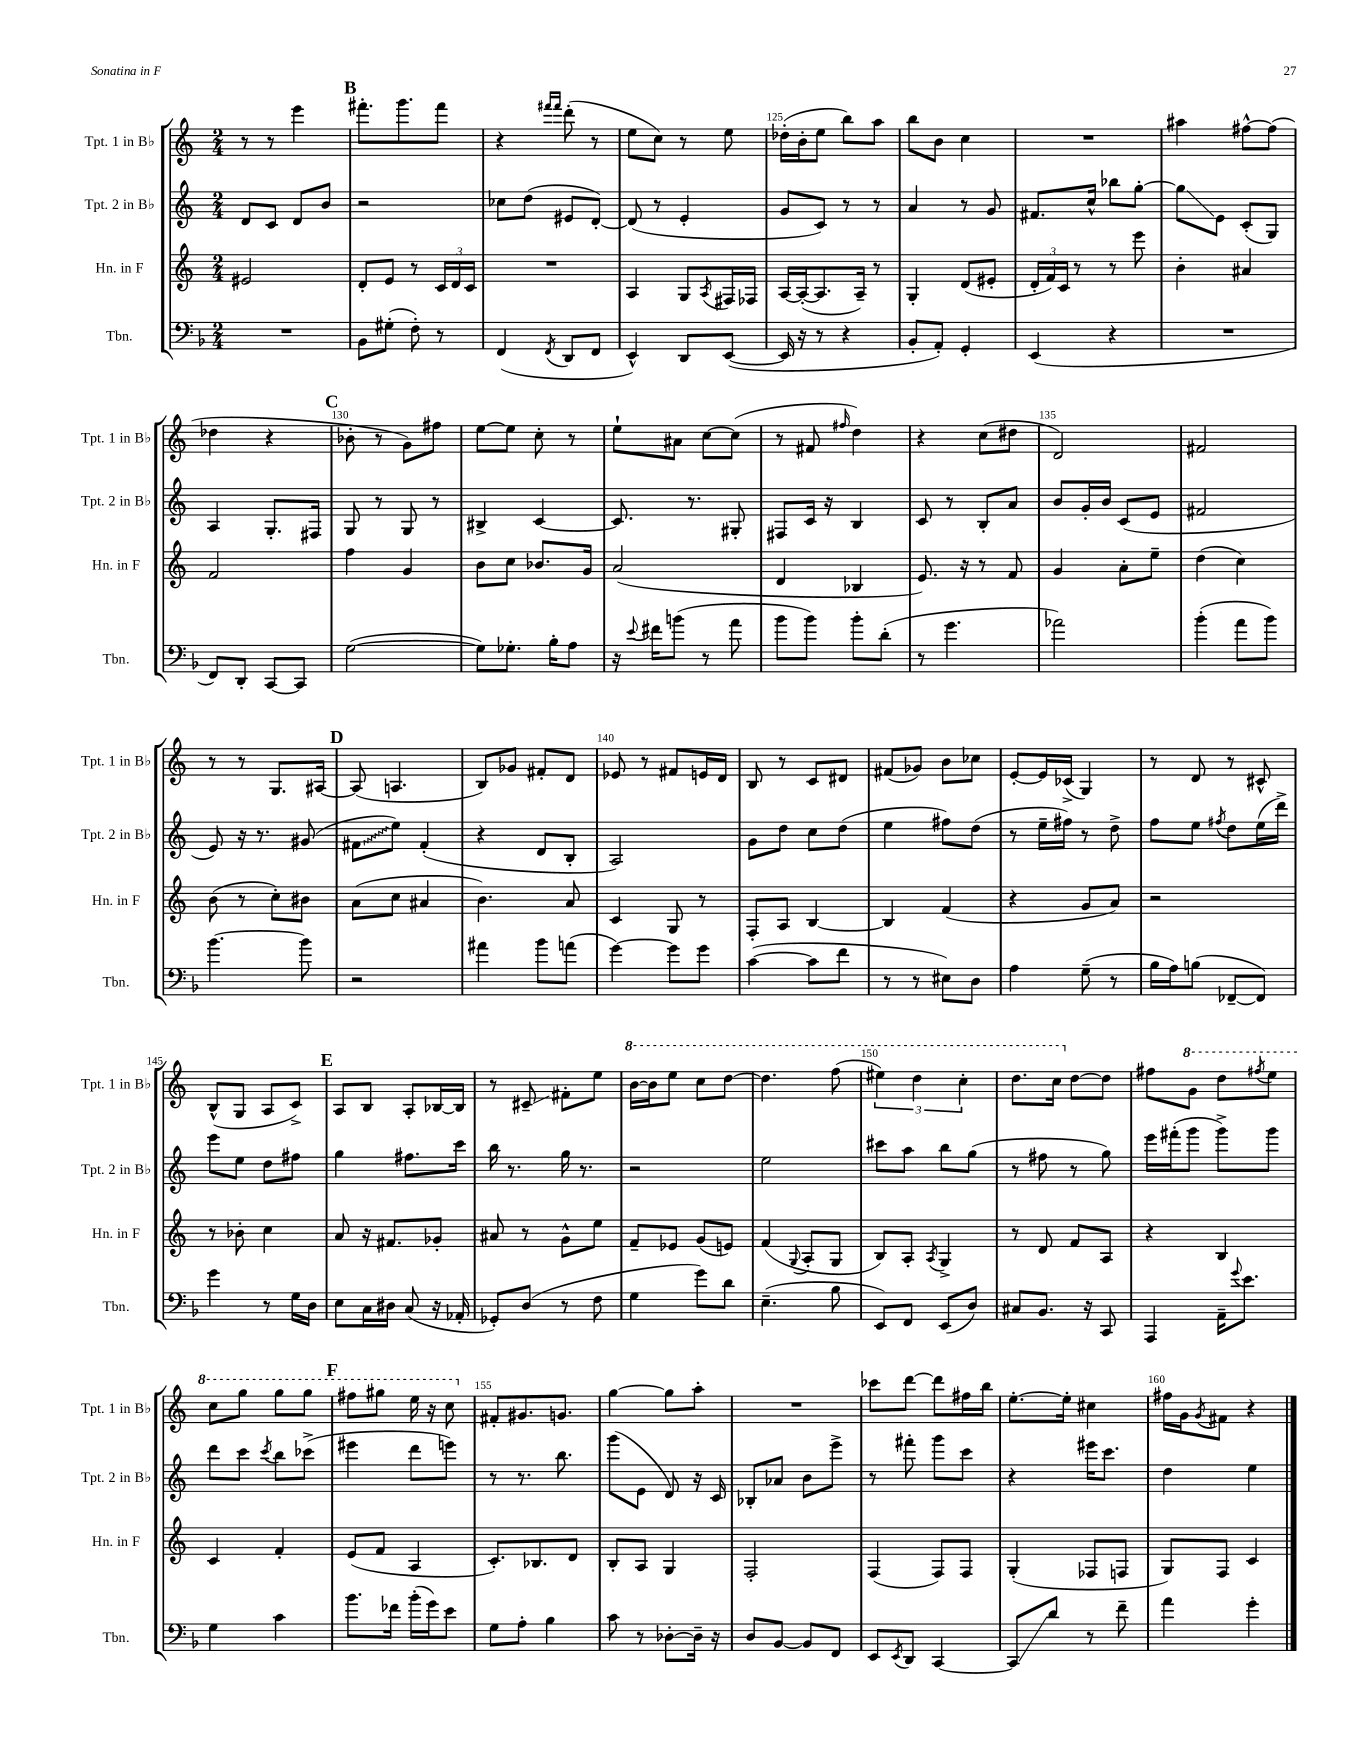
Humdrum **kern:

**kern	**kern	**kern	**kern
*staff4	*staff3	*staff2	*staff1
*clefF4	*clefG2	*clefG2	*clefG2
*k[b-]	*k[]	*k[]	*k[]
*M2/4	*M2/4	*M2/4	*M2/4
2r	2e#/	8d/L	8r
.	.	8c/J	8r
.	.	8d/L	4eee\
.	.	8b/J	.
=	=	=	=
8BB-\L	8d'/L	2r	8.fff#'\L
(8G#'\J	8e/J	.	.
.	.	.	8.ggg\
8F'\)	8r	.	.
8r	24c/LL	.	8fff#\J
.	24d/	.	.
.	24c/JJ	.	.
=	=	=	=
(4FF/	2r	8cc-\L	4r
.	.	(8dd\J	.
.	.	.	16qqfff#/LL
8qFF/	.	.	16qqfff#/JJ
8DD/L	.	8e#/L	(8ddd'\
8FF/J	.	[8d'/J)	8r
=	=	=	=
4EE^^/)	4A/	(8d/]	8ee\L
.	.	8r	8cc\J)
8DD/L	8G/L	4e'/	8r
.	8qA/	.	.
([8EE/J	16F#/L	.	8ee\
.	16F-/JJ	.	.
=	=	=	=
16EE/]	[16A/LL	8g/L	(16dd-'\LL
16r	(16A'/_J	.	16b'\J
8r	8.A/]	8c/J)	8ee\J
4r	.	8r	8bb\L)
.	16A~/Jk)	.	.
.	8r	8r	8aa\J
=	=	=	=
8BB-'/L	4G'/	4a/	8bb\L
8AA'/J)	.	.	8b\J
4GG'/	(8d/L	8r	4cc\
.	8e#'/J	8g/	.
=	=	=	=
(4EE/	24d'/LL	8.f#/L	2r
.	24f/)	.	.
.	24c/JJ	.	.
.	8r	.	.
.	.	16cc^^/Jk	.
4r	8r	8bb-\L	.
.	8eee\	[8gg'\J	.
=	=	=	=
2r	4b'\	8gg\]L	4aa#\
.	.	8e\J	.
.	4a#/	(8c'/L	[8ff#^^\L
.	.	8G/J)	(8ff#\]J
=	=	=	=
8FF/L)	2f/	4A/	4dd-\
8DD'/J	.	.	.
[8CC/L	.	8.G'/L	4r
8CC/]J	.	.	.
.	.	16F#/Jk	.
=	=	=	=
([2G\	4ff\	8G/	8b-'\
.	.	8r	8r
.	4g/	8G/	8g\L)
.	.	8r	8ff#\J
=	=	=	=
8G\]L)	8b\L	4B#^/	[8ee\L
8.G-'\J	8cc\J	.	8ee\]J
.	8.b-/L	[4c/	8cc'\
16B-'\LK	.	.	.
8A\J	.	.	8r
.	16g/Jk	.	.
=	=	=	=
16r	(2a/	8.c/]	8ee`\L
8qqe/	.	.	.
16f#\LK	.	.	.
(8b\J	.	.	8a#\J
.	.	8.r	.
8r	.	.	[8cc\L
8a\	.	8G#'/	(8cc\]J
=	=	=	=
8b-\L	4d/	8F#/L	8r
8b-\J)	.	16c/Jk	8f#/
.	.	16r	.
.	.	.	16qqff#/
8b-'\L	4B-/	4B/	4dd\)
(8d'\J	.	.	.
=	=	=	=
8r	8.e/)	8c/	4r
4.g\	.	8r	.
.	16r	.	.
.	8r	8B'/L	(8cc\L
.	8f/	8a/J	8dd#\J
=	=	=	=
2a-\)	4g/	8b/L	2d/)
.	.	16g'/L	.
.	.	16b/JJ	.
.	8a'\L	(8c/L	.
.	8ee~\J	8e/J	.
=	=	=	=
(4b-'\	(4dd\	2f#/	2f#/
8a\L	4cc\)	.	.
8b-\J)	.	.	.
=	=	=	=
[4.b-\	(8b\	8e/)	8r
.	8r	16r	8r
.	.	8.r	.
.	8cc'\L)	.	8.G/L
8b-\]	8b#\J	(8g#/	.
.	.	.	[16A#/Jk
=	=	=	=
2r	(8a\L	8f#\L	(8A#/]
.	8cc\J	8ee\J)	4.A/
.	4a#/	(4f#'/	.
=	=	=	=
4a#\	4.b\)	4r	8B/L)
.	.	.	8g-/J
8b-\L	.	8d/L	8f#'/L
(8a\J	8a/	8B'/J	8d/J
=	=	=	=
[4g\)	4c/	2A/)	8e-/
.	.	.	8r
8g\]L	8G/	.	8f#/L
8g\J	8r	.	16e/L
.	.	.	16d/JJ
=	=	=	=
([4c\	8F'/L	8g\L	8B/
.	8A/J	8dd\J	8r
8c\]L	[4B/	8cc\L	8c/L
8f\J	.	(8dd\J	8d#/J
=	=	=	=
8r	4B/]	4ee\	(8f#/L
8r	.	.	8g-/J)
8E#\L)	(4f/	8ff#\L)	8b\L
8D\J	.	(8dd\J	8cc-\J
=	=	=	=
4A\	4r	8r	[8e'/L
.	.	16ee~\LL	16e/]L
.	.	16ff#\JJ)	(16c-^/JJ
(8G~\	8g/L	8r	4G/)
8r	8a/J)	8dd^\	.
=	=	=	=
16B-\LL	2r	8ff\L	8r
16A\J)	.	.	.
(8B\J	.	8ee\J	8d/
.	.	8qff#/	.
[8FF-~/L	.	8dd\L	8r
8FF-/]J)	.	(16ee\L	8c#^^/
.	.	16ddd^\JJ)	.
=	=	=	=
4g\	8r	8eee\L	(8B^^/L
.	8b-'\	8ee\J	8G/J
8r	4cc\	8dd\L	8A/L
16G\LL	.	8ff#\J	8c^/J)
16D\JJ	.	.	.
=	=	=	=
8E\L	8a/	4gg\	8A/L
16C\L	16r	.	8B/J
16D#\JJ	8.f#/L	.	.
(8C/	.	8.ff#\L	8A'/L
16r	8g-'/J	.	[16B-/L
16AA-'/	.	16ccc\Jk	16B-/]JJ
=	=	=	=
8GG-'/L)	8a#/	16bb\	8r
.	.	8.r	.
(8D/J	8r	.	8c#~/
8r	8g^^\L	16gg\	8f#'\L
.	.	8.r	.
8F\	8ee\J	.	8ee\J
=	=	=	=
4G\	8f~/L	2r	[16bb\LL
.	.	.	16bb\]J
.	8e-/J	.	8eee\J
8g\L)	(8g/L	.	8ccc\L
8d\J	8e/J)	.	[8ddd\J
=	=	=	=
(4.E~\	(4f/	2ee\	4.ddd\]
.	8qqG/	.	.
.	8A'/L	.	.
8B-\	8G/J	.	(8fff\
=	=	=	=
8EE/L)	8B/L)	8ccc#\L	6eee#\)
8FF/J	8A'/J	8aa\J	.
.	.	.	6ddd\
.	8qA/	.	.
(8EE/L	4G^/	8bb\L	.
.	.	.	6ccc'\
8D/J)	.	(8gg\J	.
=	=	=	=
8C#/L	8r	8r	8.ddd\L
8.BB-/J	8d/	8ff#\	.
.	.	.	16ccc\Jk
.	8f/L	8r	[8dd\L
16r	.	.	.
8CC/	8A/J	8gg\)	8dd\]J
=	=	=	=
4AAA/	4r	16eee\LL	8ff#\L
.	.	(16fff#'\J	.
.	.	8ggg\J	8gg\J
16AA~\LK	4B/	8ggg^\L)	8ddd\L
8qqg/	.	.	.
8.e\J	.	.	.
.	.	.	8qfff#/
.	.	8ggg\J	8eee\J
=	=	=	=
4G\	4c/	8ddd\L	8ccc\L
.	.	8ccc\J	8ggg\J
.	.	8qccc/	.
4c\	4f'/	8bb\L	8ggg\L
.	.	(8ccc-^\J	8ggg\J
=	=	=	=
8.b-\L	(8e/L	4eee#\	8fff#\L
.	8f/J	.	8ggg#\J
16f-\Jk	.	.	.
(16b-'\LL	4A/	8ddd\L	16eee\
16g\J)	.	.	16r
8e\J	.	8eee\J)	8ccc\
=	=	=	=
8G\L	8.c'/L)	8r	8f#'/L
8A'\J	.	8.r	8.g#/
.	8.B-/	.	.
4B-\	.	.	.
.	.	8.bb\	8.g/J
.	8d/J	.	.
=	=	=	=
8c\	8B'/L	(8ggg\L	[4gg\
8r	8A/J	8e\J	.
[8D-'\L	4G/	8d/)	8gg\]L
16D-~\]Jk	.	16r	8aa'\J
16r	.	16c/	.
=	=	=	=
8D/L	2F'/	8B-'/L	2r
[8BB-/J	.	8a-/J	.
8BB-/]L	.	8b\L	.
8FF/J	.	8eee^\J	.
=	=	=	=
8EE/L	(4F/	8r	8ccc-\L
8qEE/	.	.	.
8DD/J	.	8fff#'\	[8ddd\J
[4CC/	8F/L)	8ggg\L	8ddd\]L
.	8F/J	8ccc\J	16ff#\L
.	.	.	16bb\JJ
=	=	=	=
8CC/]L	(4G'/	4r	[8.ee'\L
8d/J	.	.	.
.	.	.	16ee'\]Jk
8r	8F-/L	16eee#\LK	4cc#\
.	.	8.ccc\J	.
8f~\	8F/J	.	.
=	=	=	=
4a\	8G/L)	4dd\	16ff#\LL
.	.	.	16g\J
.	.	.	8qg/
.	8F/J	.	8f#\J
4g'\	4c/	4ee\	4r
==	==	==	==
*-	*-	*-	*-
